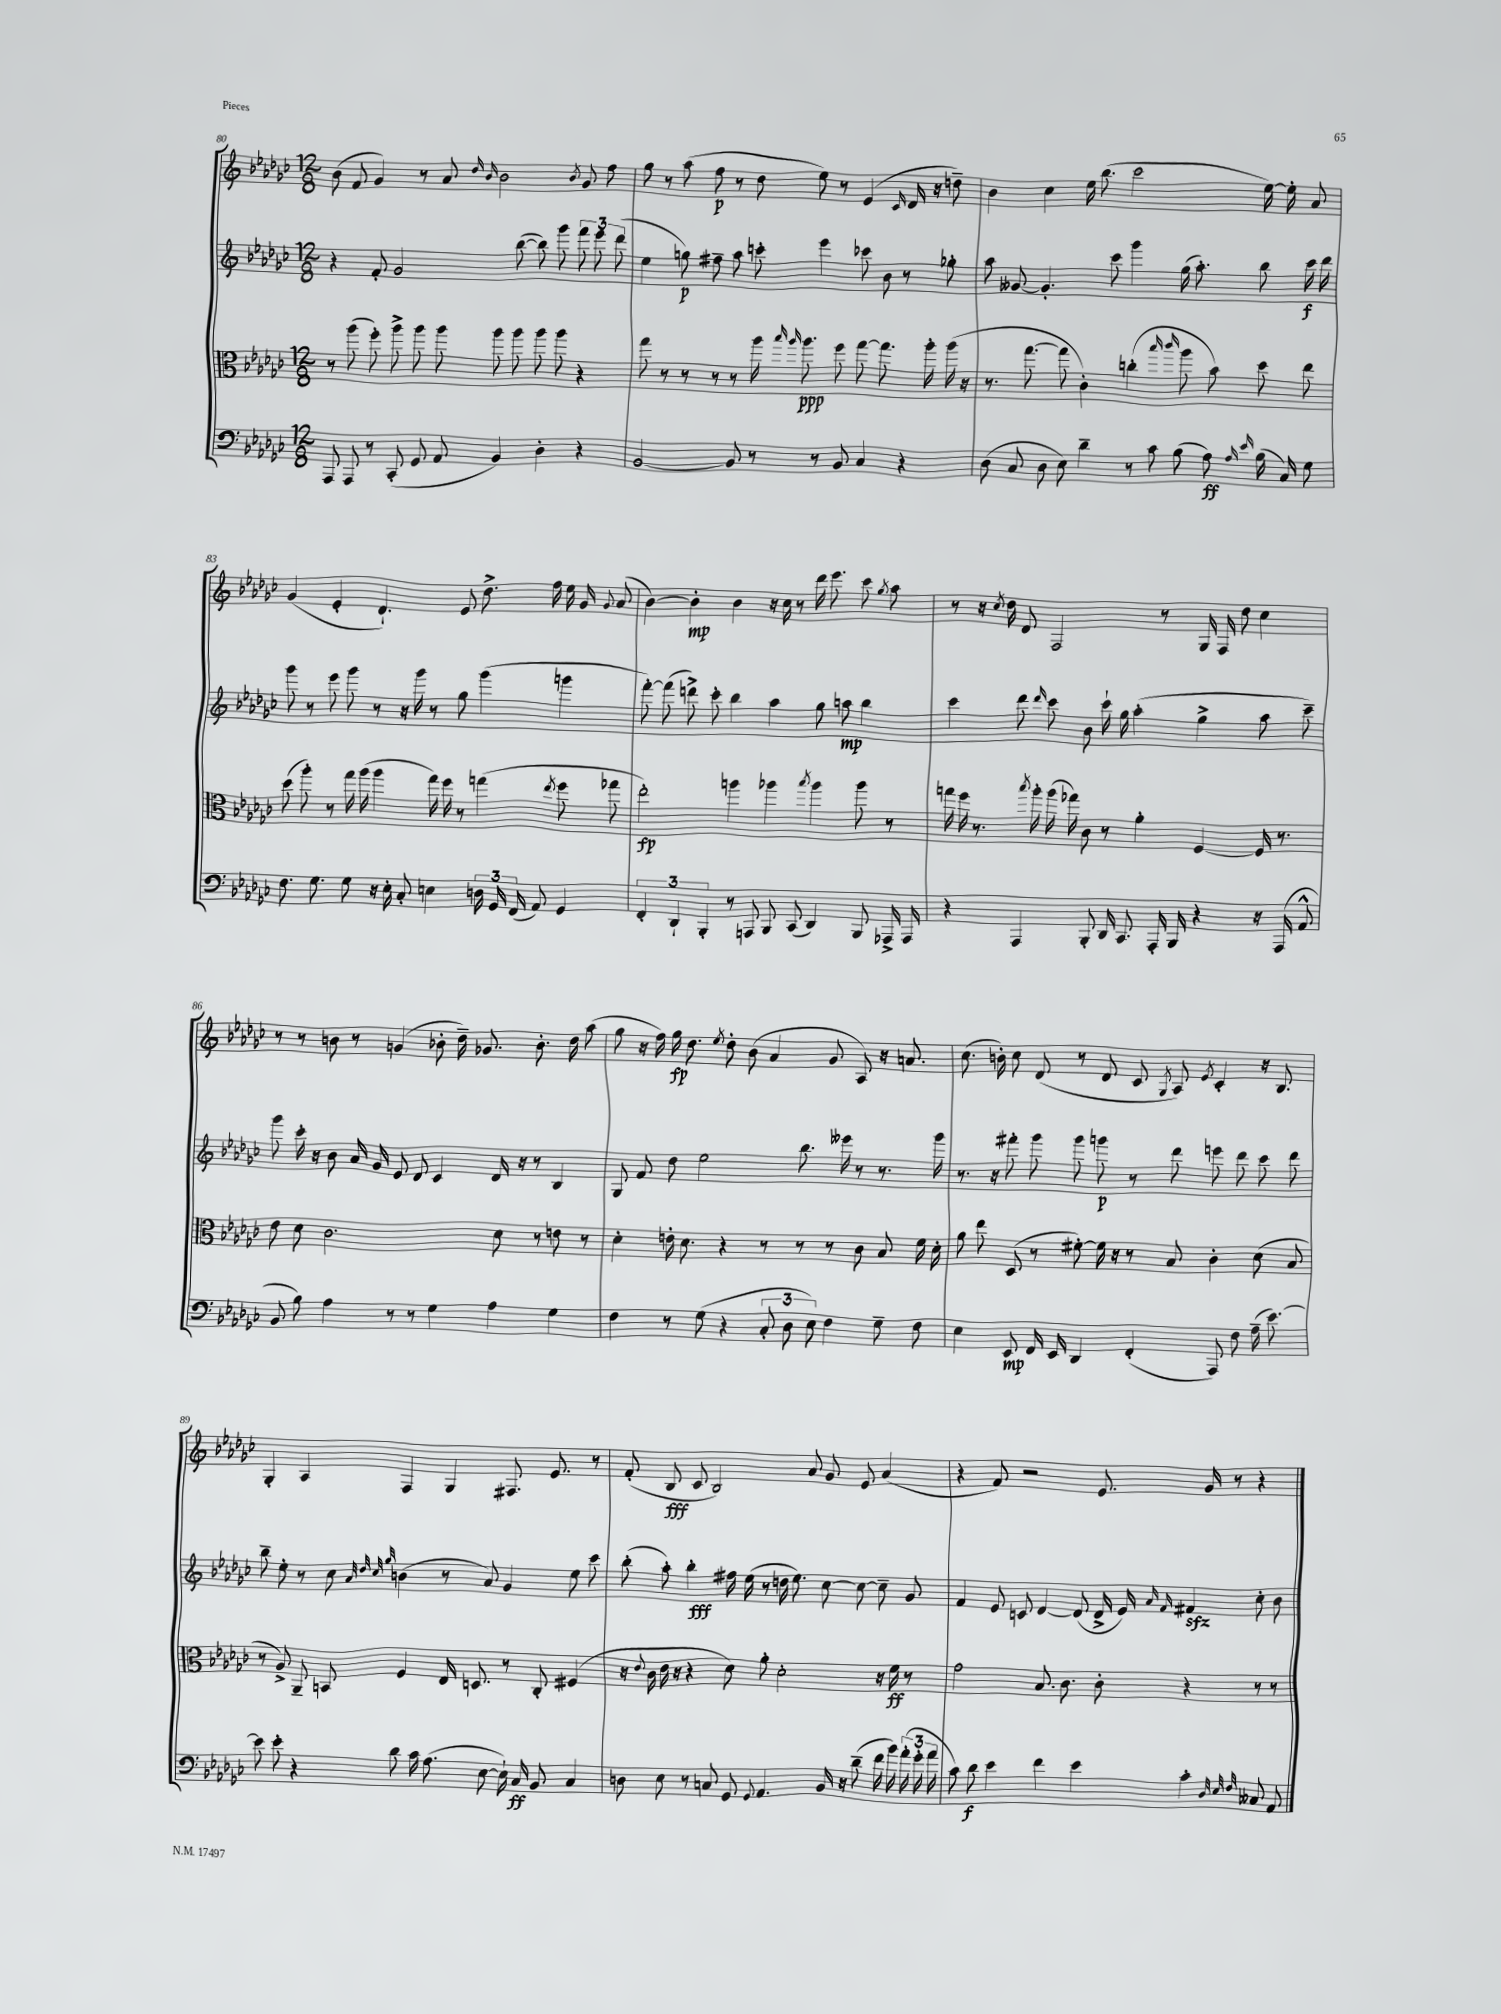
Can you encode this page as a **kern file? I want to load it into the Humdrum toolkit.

**kern	**kern	**kern	**kern
*staff4	*staff3	*staff2	*staff1
*clefF4	*clefC3	*clefG2	*clefG2
*k[b-e-a-d-g-c-]	*k[b-e-a-d-g-c-]	*k[b-e-a-d-g-c-]	*k[b-e-a-d-g-c-]
*M12/8	*M12/8	*M12/8	*M12/8
8AAA-/	8r	4r	(8b-\
8AAA-/	(8aa-\	.	8f/
8r	8ff'\)	8f'/	4g-/)
(8CC-'/	8aa-^\	2g-/	.
8GG-/	8aa-\	.	8r
8AA-/	8aa-\	.	8a-/
.	.	.	16qqdd-/
.	.	.	16qqb-/
4BB-/)	8aa-\	.	2b-\
.	8aa-\	([8bb-\	.
4D-'\	8aa-\	8bb-\])	.
.	8aa-\	8ggg-\	.
.	.	.	8qb-/
4r	4r	12fff\	8g-/
.	.	12eee-\	.
.	.	.	8ff\
.	.	(12ddd-\	.
=	=	=	=
[2BB-/	8gg-\	4ee-\	8gg-\
.	8r	.	8r
.	8r	8gg\)	(8aa-\
.	8r	8ff#~\	8ff\
8BB-/]	8r	8aa-\	8r
8r	16aa-\	8ccc'\	8dd-\
.	16qqbb-/	.	.
.	16qqaa-/	.	.
.	8.aa-\	.	.
8r	.	4eee-\	8ee-\)
8BB-/	8ff\	.	8r
4C-/	[8gg-\	8ccc-\	(4e-/
.	8.gg-\]	8b-\	.
.	.	.	16qqc-/
4r	.	8r	16d-/
.	16aa-'\	.	16r
.	(16aa-\	8gg-'\	8dd~\)
.	16r	.	.
=	=	=	=
(8D-\	8.r	8aa-\	4b-\
8C-/	.	[8g--/	.
.	[8.gg-\	.	.
8D-\	.	4.g--'/]	4cc-\
8E-\)	8gg-\]	.	.
4d-~\	4c-'\)	.	16ee-\
.	.	.	(8.bb-\
.	.	8ccc-\	.
8r	(4cc'\	4ggg-\	2ccc-\
8c-\	.	.	.
.	16qqbb-/	.	.
.	16qqccc-/	.	.
(8B-\	8aa-\	(16gg-\	.
.	.	8.aa-'\)	.
8A-\)	8b-\)	.	.
16qqA-/	.	.	.
16qqe-/	.	.	.
(16B-\	8dd-\	8bb-\	[16ee-\)
16C-/)	.	.	16ee-'\]
8G-\	8ee-\	16ccc-\	8a-/
.	.	16ddd-\	.
=	=	=	=
8.F\	(8dd-\	8ggg-\	(4g-/
.	8aa-'\)	8r	.
8.G-\	.	.	.
.	8r	8eee-\	4e-'/
8G-\	16gg-\	8ggg-\	.
.	(16aa-\	.	.
16r	4aa-\	8r	4.d-`/)
16E-'\	.	.	.
8C-'/	.	16r	.
.	.	16ggg-\	.
4E\	16gg-\)	8r	.
.	16ff\	.	.
.	8r	8gg-\	8e-/
24D\	(4gg\	(4ggg-\	8.dd-^\
24GG-/	.	.	.
(24FF/	.	.	.
8AA-/)	.	.	.
.	.	.	16ff\
.	8qee-/	.	.
4GG-/	8ff\	4ggg\	16ee-\
.	.	.	16g-/
.	.	.	8qqg-/
.	8gg-\	.	(8a-/
=	=	=	=
6FF'/	2ee-'\)	[8fff'\)	[4b-\)
.	.	(8fff\]	.
6DD-`/	.	.	.
.	.	8ddd^\)	4b-'\]
6BBB-'/	.	.	.
.	.	8ccc-'\	.
8r	4aa\	4bb-\	4b-\
8AAA/	.	.	.
8BBB-/	4aa-\	4aa-\	16r
.	.	.	16cc-\
(8CC-/	.	.	8r
.	8qbb-/	.	.
4DD-/)	4aa-\	8gg-\	16ddd-\
.	.	.	8.eee-\
.	.	8aa\	.
8BBB-/	8aa-\	4bb-\	8ccc-\
.	.	.	8qgg-/
16AAA-^/	8r	.	8aa-\
16AAA-/	.	.	.
=	=	=	=
4r	16gg\	4ccc-\	8r
.	16ff\	.	.
.	8.r	.	16r
.	.	.	8qcc-/
.	.	.	16dd-\
4AAA-/	.	8ddd-\	8d-/
.	8qbb-/	.	.
.	16aa-'\	.	.
.	.	16qqddd-/	.
.	(16aa-\	8ccc-\	2F/
.	16gg-\)	.	.
8BBB-'/	8c-\	8b-\	.
16DD-/	8r	16ccc-`\	.
8.CC-/	.	16gg-\	.
.	4a-'\	(4aa-'\	.
16AAA-'/	.	.	8r
16BBB-/	.	.	.
4r	[4F/	4gg-^\	16G-/
.	.	.	16F/
.	.	.	8dd-\
16r	16F/]	8aa-\	4cc-\
(16AAA-/	8.r	.	.
8AA-^^/	.	8ccc-~\)	.
=	=	=	=
8BB-/	8e-\	8ggg-\	8r
8B-\)	8d-\	16ccc-'\	8r
.	.	16r	.
4A-\	2.c-\	8b-\	8b\
.	.	16a-/	8r
.	.	16g-/	.
8r	.	8e-/	(4g/
8r	.	8d-/	.
4G-\	.	4c-/	8b-'\
.	.	.	16dd-~\)
.	.	.	8.g-/
4A-\	8d-\	16d-/	.
.	.	16r	.
.	8r	8r	8.b-'\
4G-\	8e\	4B-/	.
.	.	.	16dd-\
.	8r	.	(8aa-\
=	=	=	=
4F\	4d-'\	8G-/	8gg-\
.	.	8f/	16r
.	.	.	16ff\)
8r	16e'\	8dd-\	16gg-\
.	8.d-\	.	8.dd-\
(8G-\	.	2ee-\	.
.	.	.	8qee-/
4r	4r	.	8dd-'\
.	.	.	(8b-\
12C-'/	8r	.	4a-/
12D-\	.	.	.
.	8r	8.bb-\	.
12E-\)	.	.	.
4F\	8r	.	8g-/
.	.	16eee--\	.
.	8c-\	8r	8A-/)
8G-~\	8B-/	8.r	16r
.	.	.	8.a/
8F\	16f\	.	.
.	16d-'\	16ggg-\	.
=	=	=	=
4E-\	8a-\	8.r	(8.cc-\
.	8ee-\	.	.
.	.	16r	16b'\)
8EE-/	(8D-/	8fff#'\	8cc-\
16FF/	8r	8ggg-\	(8d-/
16EE-/	.	.	.
4DD-/	[8f#'\)	8ggg-\	8r
.	16f#\]	8ggg\	8d-/
.	16r	.	.
(4FF'/	8r	8r	8c-/
.	.	.	8qG-/
.	8B-/	8ddd-\	8A-/)
.	.	.	8qe-/
8AAA-/)	4c-'\	8eee\	4c-'/
8F\	.	8ddd-\	.
(16A-~\	(8d-\	8ccc-\	16r
[8.e-\)	.	.	8.B-/
.	8B-/	8ddd-\	.
=	=	=	=
8e-\]	8r	8bb-~\	4G-'/
8e-'\	8A-^/)	8ee-'\	.
4r	8AA-~/	8r	4A-/
.	8BB/	8cc-\	.
.	.	32qqa-/	.
.	.	32qqdd-/	.
.	.	32qqcc-/	.
.	.	32qqgg-/	.
8d-\	4F/	(4b\	4F/
16c-\	.	.	.
(8.A-\	.	.	.
.	16E-/	8r	4G-/
.	8.D/	.	.
[8E-\	.	8a-/)	.
16E-`\])	8r	4g-/	8.F#/
16C-/	.	.	.
8BB-/	8C-'/	.	.
.	.	.	8.e-/
4C-/	(4F#/	8ee-\	.
.	.	8ccc-\	8r
=	=	=	=
8D\	16r	(8bb-'\	(8f'/
.	8qqe-/	.	.
.	16c-\	.	.
8E-\	16e-\	8aa-'\)	8B-/
.	16r	.	.
8r	4r	4bb-'\	8c-/
8C/	.	.	2B-/)
8GG-/	8d-\)	16ff#\	.
.	.	(16ee-\	.
8qqGG-/	.	.	.
4.AA-/	8a-'\	8r	.
.	2d-'\	16dd\	.
.	.	8.ee-\)	.
.	.	.	8a-/
16BB-/	.	[8cc-\	8g-/
16r	.	.	.
(8d-~\	.	8cc-\_	8e-/
16f\	16r	8cc-~\]	(4a-/
16b-\)	16f\	.	.
(24a-'\	8r	8g-/	.
24g-'\	.	.	.
24a-\	.	.	.
=	=	=	=
8c-\)	2g-\	4f/	4r
8d-\	.	.	.
4e-\	.	8e-/	8f/)
.	.	8c/	2r
4f\	8.B-/	[4d-/	.
.	8.c-\	.	.
4e-\	.	(8d-/]	.
.	8c-'\	16d-^/	8.e-/
.	.	16e-/)	.
.	.	16qqa-/	.
.	.	16qqf/	.
4c-'\	4r	4f#/	.
.	.	.	16g-/
.	.	.	8r
32qqD-/	.	.	.
32qqE-/	.	.	.
32qqF/	.	.	.
8C--/	8r	8cc-'\	4r
8AA-/	8r	8b-\	.
==	==	==	==
*-	*-	*-	*-
